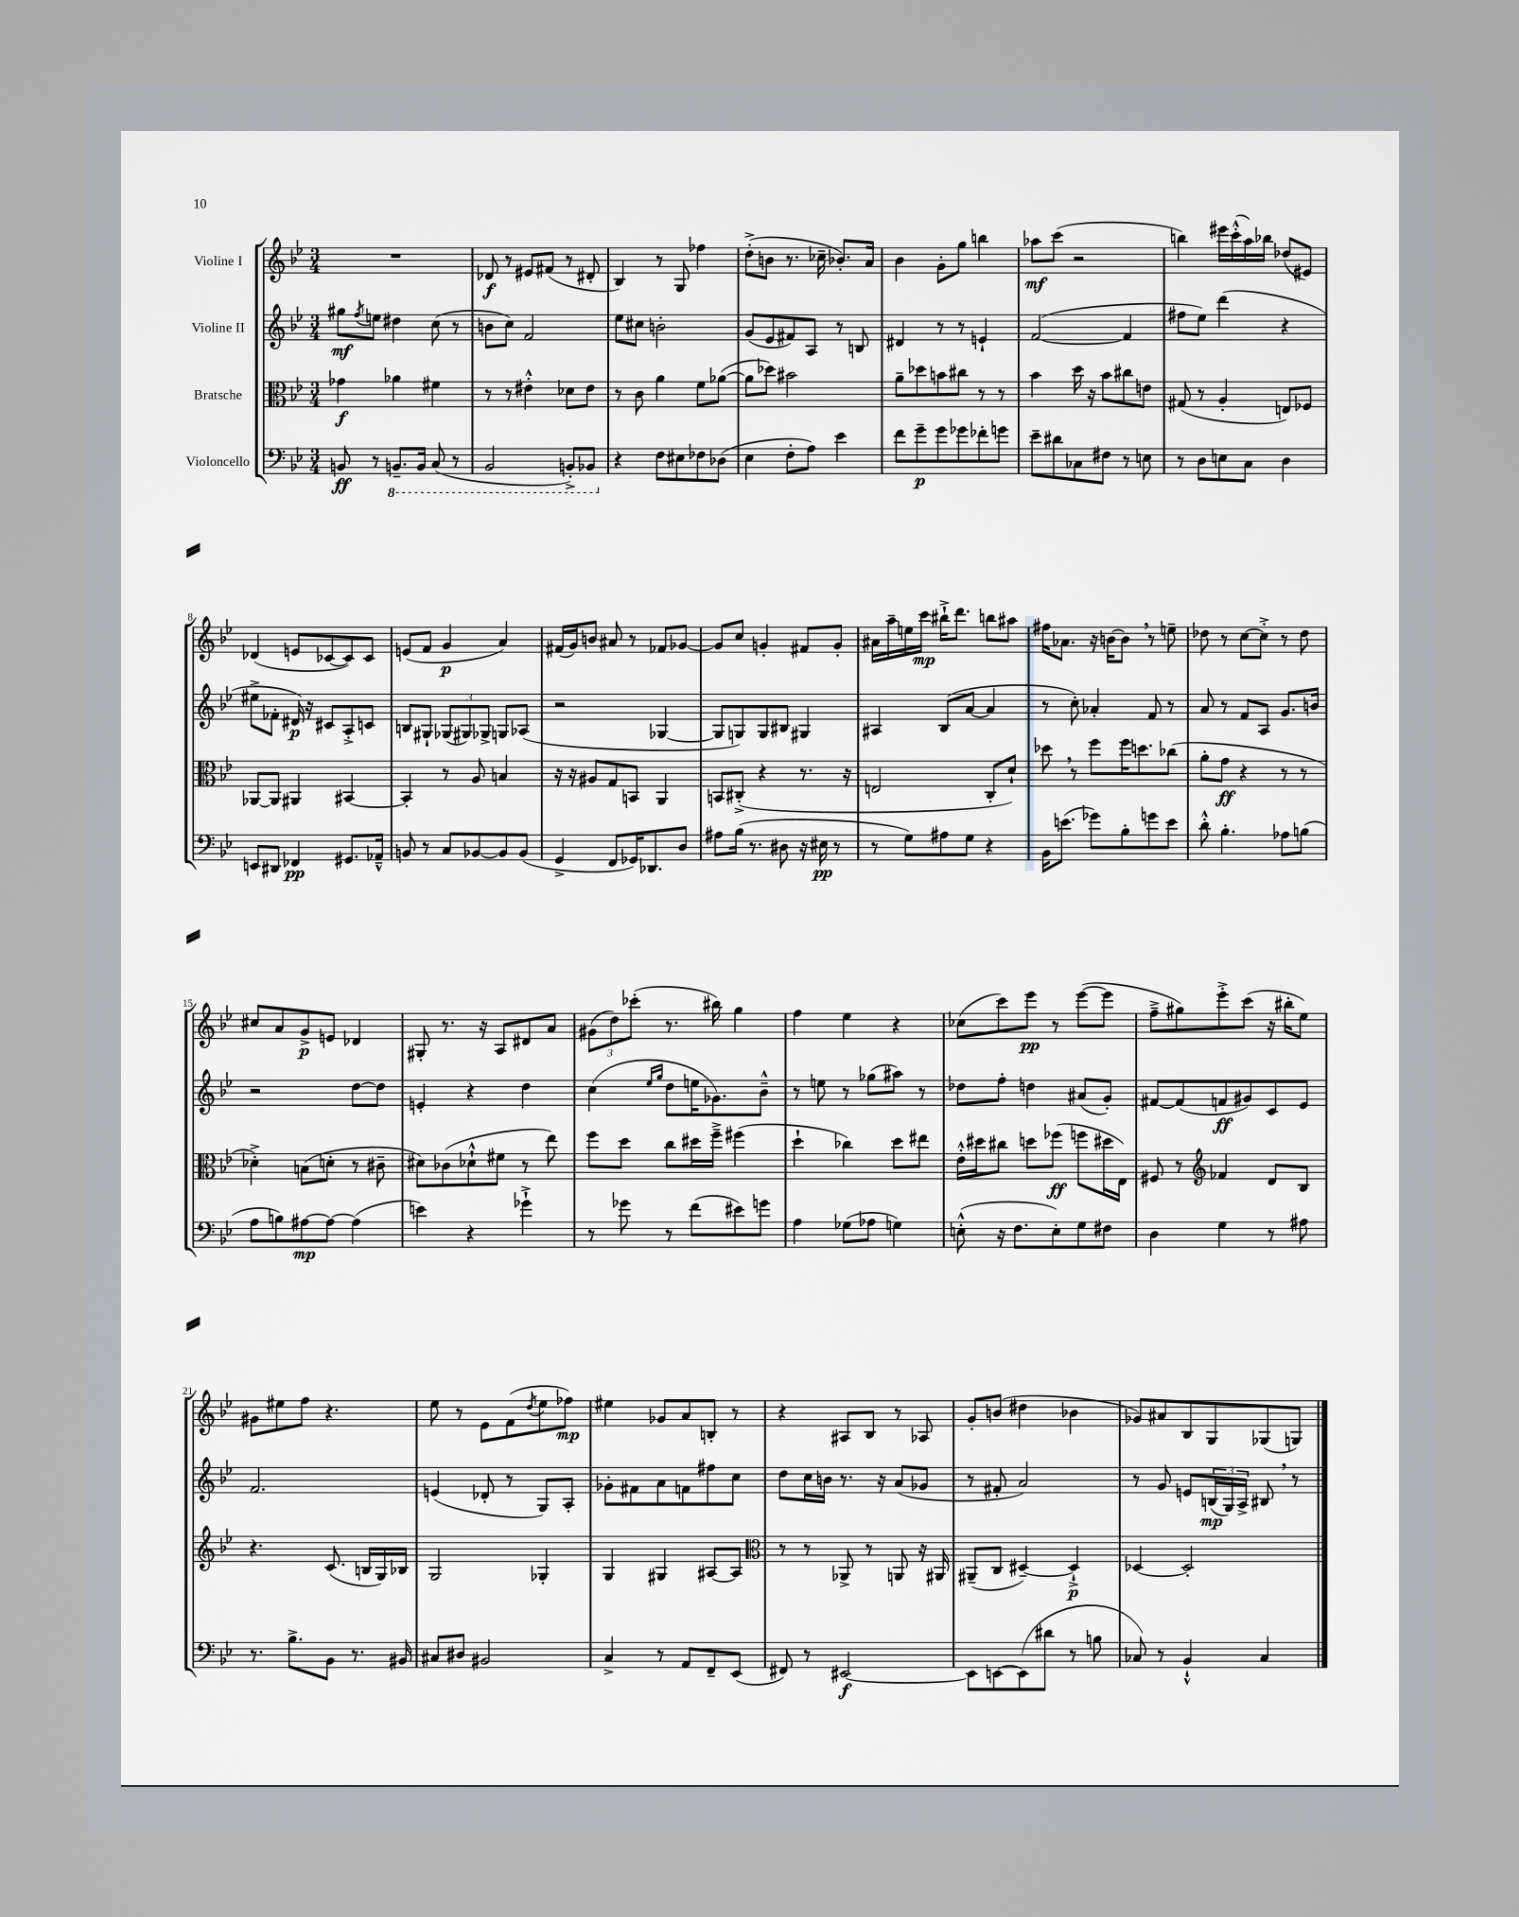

**kern	**kern	**kern	**kern
*staff4	*staff3	*staff2	*staff1
*clefF4	*clefC3	*clefG2	*clefG2
*k[b-e-]	*k[b-e-]	*k[b-e-]	*k[b-e-]
*M3/4	*M3/4	*M3/4	*M3/4
8BB/	4g-\	8gg#\L	2.r
.	.	8qff/	.
8r	.	8ee\J	.
8.BBB~/L	4a-\	4dd#\	.
16BBB/Jk	.	.	.
(8CC/	4f#\	(8cc\	.
8r	.	8r	.
=	=	=	=
2BBB-/	8r	8b\L	8d-/
.	8r	8cc\J)	8r
.	4e#'^^\	2f/	8e#/L
.	.	.	(8f#/J
8BBB'^/L)	8d-\L	.	8r
8BBB-/J	8e#\J	.	8d#'/
=	=	=	=
4r	8r	8ee-\L	4B-/)
.	8c\	8cc#\J	.
8F\L	4a\	2b'\	8r
8E#\	.	.	8G/
8F-\	8f\L	.	4ff-\
(8D-\J	([8a-\J	.	.
=	=	=	=
4E-\	8a-\]L	(8g/L	(8dd'^\L
.	8dd-\J)	8e-/	8b\J
8F'\L	2b#\	8f#/)	8.r
8A\J)	.	8A/J	.
.	.	.	16cc-~\
4e-\	.	8r	8.b-'/L)
.	.	8B/	.
.	.	.	16a/Jk
=	=	=	=
8f\L	8a~\L	4d#/	4b-\
8g~\	8dd-\	.	.
8g\	8b\	8r	8g'\L
8g-\	8cc#\J	8r	8gg\J
8f-'\	8r	4e`/	4bb\
8g\J	8r	.	.
=	=	=	=
8e-~\L	4b-\	([2f/	8aa-\L
8d#\	.	.	(8ccc\J
8C-\	16dd\	.	2r
.	16r	.	.
8F#\J	8b-\L	.	.
8r	8cc#\	4f/]	.
8E\	8e\J	.	.
=	=	=	=
8r	(8G#/	8ff#\L	4bb\)
8D\L	8r	8ee-\J)	.
8E\	4A'/	(4ddd\	16eee#\LL
.	.	.	(16ccc'^^\
8C\J	.	.	16aa\)
.	.	.	16bb-\JJ
4D\	8E/L)	4r	(8dd-/L
.	8F-/J	.	8e#/J)
=	=	=	=
8EE/L	[8AA-/L	8ee#^\L	(4d-/
8DD#/J	8AA-/]J	8f-'\J	.
4FF-/	4AA#/	16d#/)	8e/L
.	.	16r	.
.	.	8c#/L	[8c-/
8.GG#/L	[4BB#/	8A'^/	8c-/])
.	.	8c/J	8c-/J
16AA-~^^/Jk	.	.	.
=	=	=	=
8BB/	4BB#'/]	8B/L	(8e/L
8r	.	8G#`/J	8f/J
8C/L	8r	(12G-/L	4g/
.	.	12G#/)	.
[8BB-/	8A/	.	.
.	.	12G-^/J	.
8BB-/]	4B/	8G/L	4a/)
(8BB-/J	.	(8A-/J	.
=	=	=	=
4GG^/	16r	2r	(16f#/LL
.	16r	.	16g/J)
.	8A#/L	.	8b/J
8FF/L	8G/	.	8a#/
16GG-/K)	8BB/J	.	8r
8.DD-/	.	.	.
.	4AA/	[4G-/	8f-/L
8D/J	.	.	[8g-/J
=	=	=	=
8A#\L	8BB/L	8G-/]L	8g-/]L
(16B-\Jk	(8C#'^/J	8G/)	8cc/J
8.r	.	.	.
.	4r	8G/	4g'/
8D#\	.	8B#/J	.
16r	8.r	4G#/	8f#/L
16E#\	.	.	.
8r	.	.	8g'/J
.	16r	.	.
=	=	=	=
8r	2E/	4A#/	16a#\LL
.	.	.	16aa~\
8G\L)	.	.	16ee\
.	.	.	16ccc\JJ
8A#\	.	(8B-/L	16bb#`^\LK
.	.	.	8.ddd\J
8G\J	.	[8a/J	.
4r	8C'/L	4a/]	8bb\L
.	8d`/J)	.	8aa#\J
=	=	=	=
16BB-\LK	8dd-\	8r	16ff#\LK
(8.e\J	.	.	8.a-\J
.	8r	8cc'\)	.
8g-\L)	8ff\L	4a-'/	16r
.	.	.	[16b\LK
8B-'\	16ff\K	.	8b\]J
.	8.dd\	.	.
8g\	.	8f/	8r
8e\J	(8cc-\J	8r	8ee~\
=	=	=	=
8d'^^\	8a'\L	8a/	8dd-\
4.B-'\	8g\J	8r	8r
.	4r	8f/L	[8cc\L
.	.	8A/J	8cc'^\]J
8A-\L	8r	8.g/L	8r
(8B\J	8r	.	8dd-\
.	.	16b/Jk	.
=	=	=	=
8A\L	4d-'^\)	2r	8cc#/L
8B\)	.	.	8a/
[8A#\	(8B\L	.	8g^/
8A#\_J	8d'\J	.	8e/J
(4A#\]	8r	[8dd\L	4d-/
.	8c#~\	8dd\]J	.
=	=	=	=
4e\)	8d#\L)	4e'/	8G#'/
.	(8c-\	.	8.r
4r	8d-`^^\	4r	.
.	.	.	16r
.	8f#\J	.	8A/L
4g-`^\	8r	4dd\	8d#/
.	8ee-\)	.	8a/J
=	=	=	=
8r	8ff\L	(4cc\	(12g#\L
.	.	.	12dd\)
8g-\	8dd\J	.	.
.	.	.	(12ccc-'\J
.	.	16qqee-/LL	.
.	.	16qqgg/JJ	.
8r	8cc\L	8dd\L	8.r
(8f\L	16dd#\L	16ee\K	.
.	16ff~^\JJ	8.g-\)	16bb#\)
8e#\)	(4ff#\	.	4gg\
8g\J	.	8b-~^^\J	.
=	=	=	=
4A\	4dd`\	8r	4ff\
.	.	8ee\	.
(8G-\L	4cc-\)	8r	4ee-\
8A-\J	.	(8gg-\L	.
4G\)	8dd\L	8aa#\J)	4r
.	8ee#\J	8r	.
=	=	=	=
(8E'^^\	16e-'^^\LL	8dd-\L	(8cc-\L
.	16dd#\J	.	.
16r	8cc#\J	8ff'\J	8ccc\)
8.F\L	.	.	.
.	8dd\L	4dd\	8eee-\J
8E'\)	(8ff-\J	.	8r
8G\	8ff\L	(8a#/L	([8eee-\L
8F#\J	16dd#\L	8g'/J)	8eee-\]J
.	16E-\JJ)	.	.
=	=	=	=
4D\	8F#/	[8f#/L	8ff~^\L
.	8r	(8f#/]	8gg#\)
*	*clefG2	*	*
4G\	4f-/	8f/	8eee-'^\
.	.	8g#/)	(8ccc\J
8r	8d/L	8c/	16r
.	.	.	16bb#'\LK
8A#\	8B-/J	8e-/J	8ee-\J)
=	=	=	=
8.r	4.r	2.f/	8g#\L
.	.	.	8ee#\
8.B-^\L	.	.	.
.	.	.	8ff\J
8BB-\J	(8.c/	.	4.r
8.r	.	.	.
.	16B/LL	.	.
.	16G/)	.	.
16BB#/	16B-/JJ	.	.
=	=	=	=
8C#/L	2G/	(4e/	8ee-\
8D#/J	.	.	8r
2BB#/	.	8d-'/	8e-\L
.	.	8r	(8f\
.	.	.	8qdd/
.	4G-'/	8G/L)	8ee-\
.	.	8A'/J	8ff-\J)
=	=	=	=
4C^/	4G/	8g-'\L	4ee#\
.	.	8f#\	.
8r	4G#/	8a\	8g-/L
8AA/L	.	8f\	8a/
8FF~/	[8A#/L	8ff#\	8B'/J
(8EE-/J	8A#/]J	8cc\J	8r
=	=	=	=
*	*clefC3	*	*
8FF#/)	8r	8dd\L	4r
8r	8r	16cc\L	.
.	.	16b\JJ	.
[2EE#/	8AA-^/	8.r	8A#/L
.	8r	.	8B-/J
.	.	16r	.
.	8AA/	(8a/L	8r
.	16r	8g-/J	8A-/
.	16AA#/	.	.
=	=	=	=
8EE#\]L	(8AA#~/L	8r	8g'/L
[8EE\	8C/J	8f#'/	(8b/J
(8EE\]	[4D#~/)	2a/)	4dd#\
8d#\J	.	.	.
8r	4D#`^/]	.	4b-\
8B\	.	.	.
=	=	=	=
8C-/)	[4D-/	8r	8g-/L)
8r	.	8g/	8a#/
4BB-`^^/	2D-'/]	8e/L	8B-/
.	.	(24B/L	8G/
.	.	24G/)	.
.	.	24A^/JJ	.
4C-/	.	8B#/	(8G-/
.	.	8r	8G/J)
==	==	==	==
*-	*-	*-	*-
